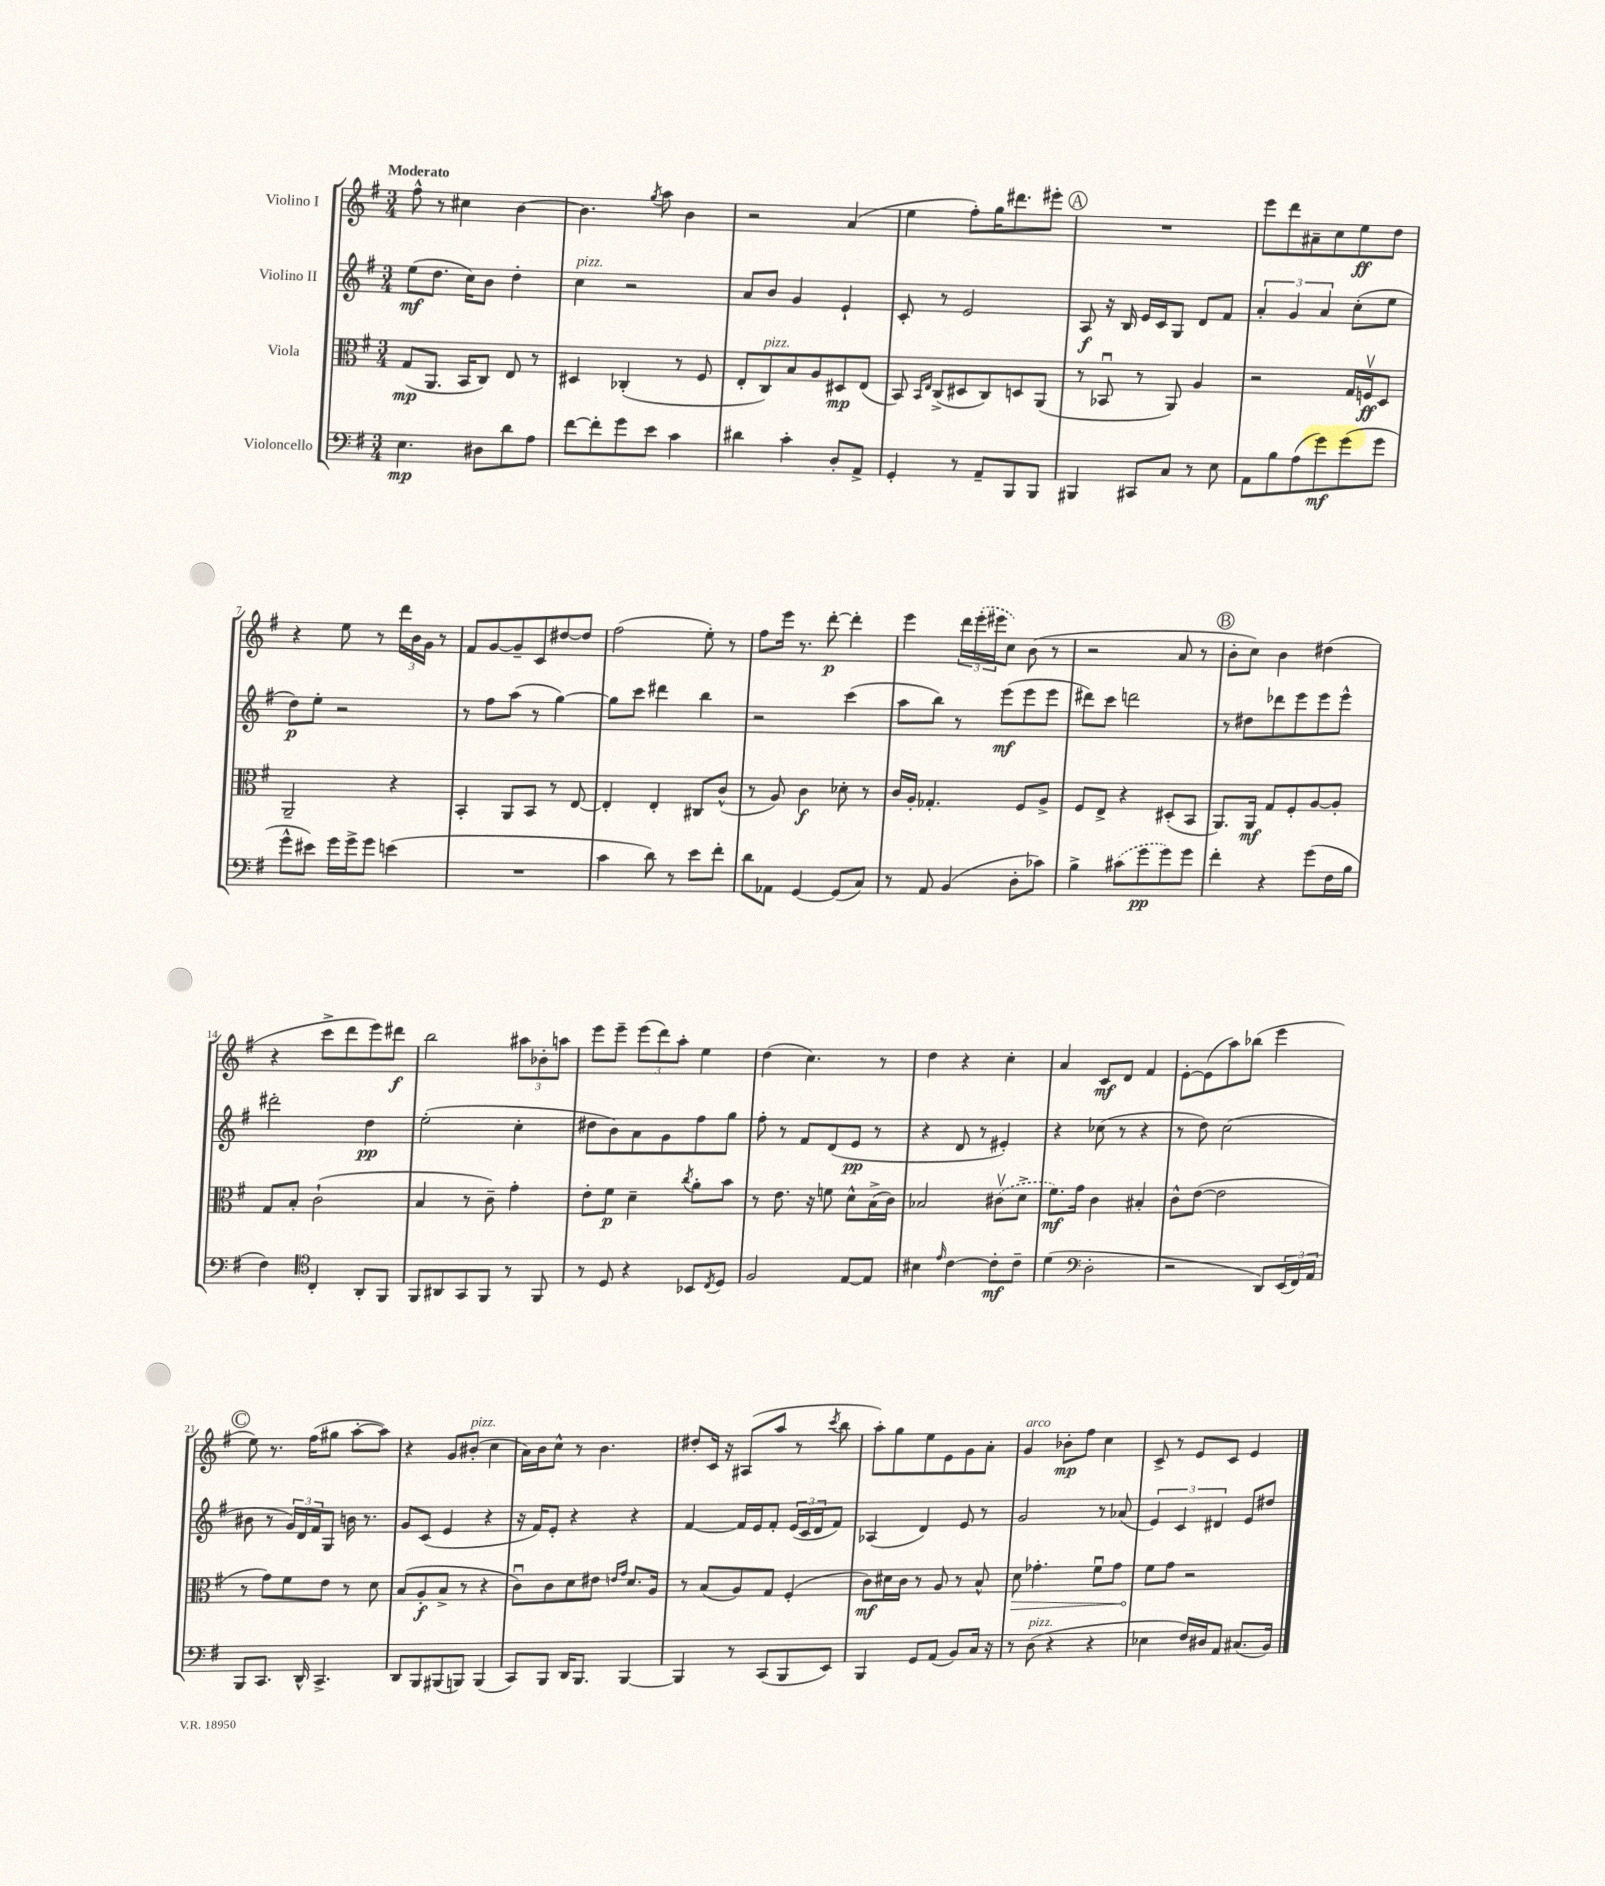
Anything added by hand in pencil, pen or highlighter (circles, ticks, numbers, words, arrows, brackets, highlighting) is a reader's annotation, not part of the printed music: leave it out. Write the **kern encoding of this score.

**kern	**dynam	**kern	**dynam	**kern	**dynam	**kern	**dynam
*part4	*part4	*part3	*part3	*part2	*part2	*part1	*part1
*staff4	*staff4	*staff3	*staff3	*staff2	*staff2	*staff1	*staff1
*I"Violoncello	*	*I"Viola	*	*I"Violino II	*	*I"Violino I	*
*clefF4	*	*clefC3	*	*clefG2	*	*clefG2	*
*k[f#]	*	*k[f#]	*	*k[f#]	*	*k[f#]	*
*M3/4	*	*M3/4	*	*M3/4	*	*M3/4	*
=1	=1	=1	=1	=1	=1	=1	=1
!	!	!	!	!	!	!LO:TX:a:B:t=Moderato	!
4.E\	mp	(8G/L	mp	(8ee\L	mf	8ff#^^\	.
.	.	8.AA/J	.	8.dd\J	.	8r	.
.	.	.	.	.	.	4cc#X\	.
.	.	16BB/KL	.	16cc\KL)	.	.	.
8D#X\L	.	8C/J)	.	8b\J	.	.	.
8d\	.	8E/	.	4dd'\	.	[4b\	.
8A\J	.	8r	.	.	.	.	.
=2	=2	=2	=2	=2	=2	=2	=2
!	!	!	!	!LO:TX:a:i:t=pizz.	!	!	!
[8f#\L	.	4D#X/	.	4cc\	.	4.b\]	.
8f#'\]	.	.	.	.	.	.	.
8g\	.	(4C-X'/	.	2r	.	.	.
.	.	.	.	.	.	8qgg/	.
8e\J	.	.	.	.	.	8aa\	.
4c\	.	8r	.	.	.	4b\	.
.	.	8F#/	.	.	.	.	.
=3	=3	=3	=3	=3	=3	=3	=3
4d#X\	.	8E'/L	.	8a/L	.	2r	.
!	!	!LO:TX:a:i:t=pizz.	!	!	!	!	!
.	.	8C/)	.	8b/J	.	.	.
4c'\	.	8B/	.	4g/	.	.	.
.	.	8A/	.	.	.	.	.
8D'/L	.	8D#X/	mp	4e`/	.	(4a/	.
8AA^/J	.	(8E/J	.	.	.	.	.
=4	=4	=4	=4	=4	=4	=4	=4
4GG'/	.	8BB/)	.	8c'/	.	4ee\	.
.	.	16qqBB/LL	.	.	.	.	.
.	.	16qqE/JJ	.	.	.	.	.
.	.	(8C^/L	.	8r	.	.	.
8r	.	8D#X/	.	2e/	.	8ff#'\L)	.
8AA~/L	.	8C/)	.	.	.	16gg\K	.
.	.	.	.	.	.	8.ddd#X\	.
8BBB/	.	8Dn/	.	.	.	.	.
8BBB/J	.	(8AA/J	.	.	.	8eee#X'\J	.
!!LO:REH:place=s1:t=A
=5	=5	=5	=5	=5	=5	=5	=5
4BBB#X/	.	8r	.	8A/	f	2.r	.
.	.	8BB-Xu/	.	16r	.	.	.
.	.	.	.	16B/	.	.	.
8CC#X/L	.	8r	.	16e/LL	.	.	.
.	.	.	.	16c/J	.	.	.
8C/J	.	8AA/)	.	8G/J	.	.	.
8r	.	4A/	.	8d/L	.	.	.
8E\	.	.	.	8f#/J	.	.	.
=6	=6	=6	=6	=6	=6	=6	=6
8AA\L	.	2r	.	6a'/	.	8eee\L	.
8B\	.	.	.	.	.	8ddd\	.
.	.	.	.	6g/	.	.	.
(8A\	.	.	.	.	.	8a#X~\	.
.	.	.	.	6a/	.	.	.
8g\)	mf	.	.	.	.	8cc\	.
(8g\	.	16G/LL	.	(8cc'\L	.	8ee\	ff
.	.	16Fnv/J	ff	.	.	.	.
8g\J	.	8D/J	.	8ee\J	.	8dd\J	.
!!LO:LB:g=z
=7	=7	=7	=7	=7	=7	=7	=7
8g^^\L	.	2AA~/	.	8dd\L)	p	4r	.
8e#X\J)	.	.	.	8ee'\J	.	.	.
16g\LL	.	.	.	2r	.	8ee\	.
16g^\J	.	.	.	.	.	.	.
8g\J	.	.	.	.	.	8r	.
(4en\	.	4r	.	.	.	24ddd\LL	.
.	.	.	.	.	.	24b\	.
.	.	.	.	.	.	24g\JJ	.
.	.	.	.	.	.	8r	.
=8	=8	=8	=8	=8	=8	=8	=8
2.r	.	4BB'/	.	8r	.	8f#/L	.
.	.	.	.	8ff#\L	.	[8g/	.
.	.	8AA/L	.	(8aa\J	.	8g~/]	.
.	.	8BB/J	.	8r	.	8c/	.
.	.	8r	.	[4gg\)	.	[8dd#X/	.
.	.	[8E/	.	.	.	8dd#/J]	.
=9	=9	=9	=9	=9	=9	=9	=9
4c\	.	4E'/]	.	8gg\L]	.	(2ff#\	.
.	.	.	.	8ccc\J	.	.	.
8d\)	.	4E'/	.	4ddd#X\	.	.	.
8r	.	.	.	.	.	.	.
8e\L	.	8C#X/L	.	4bb\	.	8ee'\)	.
8f#'\J	.	(8c^^/J	.	.	.	8r	.
=10	=10	=10	=10	=10	=10	=10	=10
8d\L	.	8r	.	2r	.	8ff#\L	.
8AA-X\J	.	8A/)	.	.	.	16eee\Jk	.
.	.	.	.	.	.	8.r	.
[4GG/	.	4c\	f	.	.	.	.
.	.	.	.	.	.	[8ddd'\	p
(8GG/L]	.	8d-X'\	.	(4ccc\	.	4ddd'\]	.
8C/J)	.	8r	.	.	.	.	.
=11	=11	=11	=11	=11	=11	=11	=11
8r	.	16c/LL	.	8aa\L	.	4eee\	.
.	.	16A'/JJ	.	.	.	.	.
8AA/	.	4.G-X'/	.	8bb\J)	.	.	.
(4BB/	.	.	.	8r	.	24ddd\LL	.
.	.	.	.	.	.	(24eee'\	.
.	.	.	.	.	.	24eee#X\J	.
.	.	.	.	(8eee\L	mf	8cc\J)	.
8D'\L	.	8F#/L	.	8eee\	.	(8b\	.
8c-X\J)	.	8A^/J	.	8eee\J	.	8r	.
=12	=12	=12	=12	=12	=12	=12	=12
4B^\	.	8F#/L	.	8ddd#X\L)	.	2r	.
.	.	8E^/J	.	8ccc\J	.	.	.
(8c#X\L	.	4r	.	2dddn\	.	.	.
8g\	pp	.	.	.	.	.	.
8g\)	.	(8D#X'/L	.	.	.	8a/	.
8g\J	.	8BB/J	.	.	.	8r	.
!!LO:REH:place=s1:t=B
=13	=13	=13	=13	=13	=13	=13	=13
4f#'\	.	8.AA/L)	.	8r	.	8b'\L	.
.	.	.	.	8dd#X\L	.	8cc\J)	.
.	.	16AA/Jk	mf	.	.	.	.
4r	.	8G/L	.	8ddd-X\	.	4b\	.
.	.	8F#'/	.	8eee\	.	.	.
(8g\L	.	[8A/	.	8eee\	.	(4dd#X\	.
16F#\L	.	8A'/J]	.	8eee^^\J	.	.	.
16B\JJ	.	.	.	.	.	.	.
!!LO:LB:g=z
=14	=14	=14	=14	=14	=14	=14	=14
4F#\)	.	8G/L	.	2ddd#X'\	.	4r	.
.	.	8B'/J	.	.	.	.	.
*clefC4	*	*	*	*	*	*	*
4C'/	.	(2c`\	.	.	.	8ccc^\L	.
.	.	.	.	.	.	8ddd\	.
8AA'/L	.	.	.	4dd\	pp	8eee\)	.
8FF#/J	.	.	.	.	.	8ddd#X\J	f
=15	=15	=15	=15	=15	=15	=15	=15
8FF#/L	.	4B/	.	(2ee'\	.	2bb\	.
8AA#X/	.	.	.	.	.	.	.
8GG/	.	8r	.	.	.	.	.
8FF#/J	.	8c~\)	.	.	.	.	.
8r	.	4g'\	.	4cc'\	.	12aa#X\L	.
.	.	.	.	.	.	12b-X'\	.
8FF#/	.	.	.	.	.	.	.
.	.	.	.	.	.	12aan\J	.
=16	=16	=16	=16	=16	=16	=16	=16
8r	.	8e'\L	.	8dd#X\L	.	8eee\L	.
8D/	.	8f#\J	p	8b\)	.	8eee~\J	.
4r	.	4d~\	.	8a\	.	(12eee\L	.
.	.	.	.	.	.	12ddd\)	.
.	.	.	.	8g\	.	.	.
.	.	.	.	.	.	12aa'\J	.
.	.	8qcc/	.	.	.	.	.
8BB-X/L	.	8a'\L	.	8ff#\	.	4ee\	.
8qC/	.	.	.	.	.	.	.
8D/J	.	8b\J	.	8gg\J	.	.	.
=17	=17	=17	=17	=17	=17	=17	=17
2F#/	.	8r	.	8ff#'\	.	(4dd\	.
.	.	8.e\	.	8r	.	.	.
.	.	.	.	8f#/L	.	4.cc\)	.
.	.	16r	.	.	.	.	.
.	.	8fn\	.	(8d/	.	.	.
[8E/L	.	8d^^\L	.	8e/J	pp	.	.
8E/J]	.	(16B^\L	.	8r	.	8r	.
.	.	16c\JJ)	.	.	.	.	.
=18	=18	=18	=18	=18	=18	=18	=18
4B#X\	.	2B-X/	.	4r	.	4dd\	.
16qqe/	.	.	.	.	.	.	.
[4c\	.	.	.	8d/	.	4r	.
.	.	.	.	8r	.	.	.
8c'\L]	mf	(8c#Xv\L	.	4e#X'/)	.	4cc'\	.
8c~\J	.	8d^\J	.	.	.	.	.
=19	=19	=19	=19	=19	=19	=19	=19
(4d\	.	8.f#\L)	mf	4r	.	4a/	.
.	.	16g\Jk	.	.	.	.	.
*clefF4	*	*	*	*	*	*	*
2D'\	.	4c\	.	(8cc-X\	.	8c/L	mf
.	.	.	.	8r	.	8d/J	.
.	.	4B#X'/	.	4r	.	4f#/	.
=20	=20	=20	=20	=20	=20	=20	=20
2r	.	8c^^\L	.	8r	.	[8e'\L	.
.	.	([8e\J	.	8dd\)	.	(8e\]	.
.	.	2e\]	.	(2cc\	.	8aa\)	.
.	.	.	.	.	.	(8bb-X\J	.
8DD/L)	.	.	.	.	.	4eee\	.
(24EE/L	.	.	.	.	.	.	.
24FF#/)	.	.	.	.	.	.	.
24AA/JJ	.	.	.	.	.	.	.
!!LO:LB:g=z
!!LO:REH:place=s1:t=C
=21	=21	=21	=21	=21	=21	=21	=21
8BBB/L	.	8r	.	8b#X\	.	8ee\)	.
8.CC/J	.	8g\L)	.	8r	.	8.r	.
.	.	8f#\	.	24g/LL)	.	.	.
.	.	.	.	24d/	.	.	.
16DD^^/	.	.	.	.	.	(16ff#\KL	.
.	.	.	.	24f#/J	.	.	.
4.CC^/	.	8e\J	.	8G/J	.	8gg#X\J	.
.	.	8r	.	16bn\	.	[8aa'\L	.
.	.	.	.	8.r	.	.	.
.	.	8d\	.	.	.	8aa\J])	.
=22	=22	=22	=22	=22	=22	=22	=22
8DD/L	.	(8B/L	.	8g/L	.	4r	.
8BBB/	.	8A'/	f	(8c/J	.	.	.
(8BBB#X/	.	8B^/J	.	4e/	.	8g/L	.
!	!	!	!	!	!	!LO:TX:a:i:t=pizz.	!
8BBBn/J)	.	8r	.	.	.	(8b#X'/J	.
(4BBB/	.	4r	.	4r	.	4cc\	.
=23	=23	=23	=23	=23	=23	=23	=23
8CC/L)	.	8cu\L)	.	16r	.	16a\LL)	.
.	.	.	.	16f#/KL)	.	16b\J	.
8BBB/J	.	8c\	.	8e'/J	.	8cc^^\J	.
16DD/KL	.	8d\	.	4r	.	8r	.
8.BBB/J	.	.	.	.	.	.	.
.	.	8e#X\J	.	.	.	4.b\	.
.	.	16qqen/LL	.	.	.	.	.
.	.	16qqg/JJ	.	.	.	.	.
[4BBB/	.	8.d/L	.	4r	.	.	.
.	.	16A/Jk	.	.	.	.	.
=24	=24	=24	=24	=24	=24	=24	=24
4BBB/]	.	8r	.	[4f#/	.	8dd#X'/L	.
.	.	(8B/L	.	.	.	16c/Jk	.
.	.	.	.	.	.	16r	.
8r	.	8A/)	.	16f#/LL]	.	(8A#X/L	.
.	.	.	.	16e/J	.	.	.
(8CC/L	.	8G/J	.	8f#'/J	.	8aa/J	.
8BBB/	.	(4F#'/	.	(24e/LL	.	8r	.
.	.	.	.	24c/	.	.	.
.	.	.	.	24d/J	.	.	.
.	.	.	.	.	.	8qccc/	.
8EE/J)	.	.	.	8f#/J)	.	8bb\	.
=25	=25	=25	=25	=25	=25	=25	=25
4BBB/	.	8c\L)	mf	(4A-X/	.	8aa'\L)	.
.	.	16d#X\L	.	.	.	8gg\	.
.	.	16c\JJ	.	.	.	.	.
8GG/L	.	8r	.	4d/)	.	8ee\	.
(8AA/J	.	8A/	.	.	.	8e\	.
8BB/L)	.	8r	.	8e/	.	8g\	.
16C/Jk	.	8B^^/	.	8r	.	8a'\J	.
16r	.	.	.	.	.	.	.
=26	=26	=26	=26	=26	=26	=26	=26
!	!	!	!	!	!	!LO:TX:a:i:t=arco	!
!	!	!	!LO:HP:b	!	!	!	!
8r	.	8d\	>	2g/	.	4g/	.
!LO:TX:a:i:t=pizz.	!	!	!	!	!	!	!
(8D\	.	4.g-X'\	.	.	.	.	.
4r	.	.	.	.	.	8b-X'\L	mp
.	.	.	.	.	.	8ff#\J	.
4r	.	8f#u\L	.	8r	.	4cc\	.
.	.	8g-\J	.	(8a-X/	.	.	.
=27	=27	=27	=27	=27	=27	=27	=27
4E-X\	.	8f#\L	.	6e/)	.	8c^/	.
.	.	8g\J	]	.	.	8r	.
.	.	.	.	6c/	.	.	.
16F#/LL)	.	2r	.	.	.	8e/L	.
16D#X/J	.	.	.	.	.	.	.
.	.	.	.	6d#X/	.	.	.
8AA/J	.	.	.	.	.	8c/J	.
(8.C#X/L	.	.	.	8e/L	.	4e/	.
.	.	.	.	8dd#X/J	.	.	.
16BB/Jk)	.	.	.	.	.	.	.
==	==	==	==	==	==	==	==
*-	*-	*-	*-	*-	*-	*-	*-
